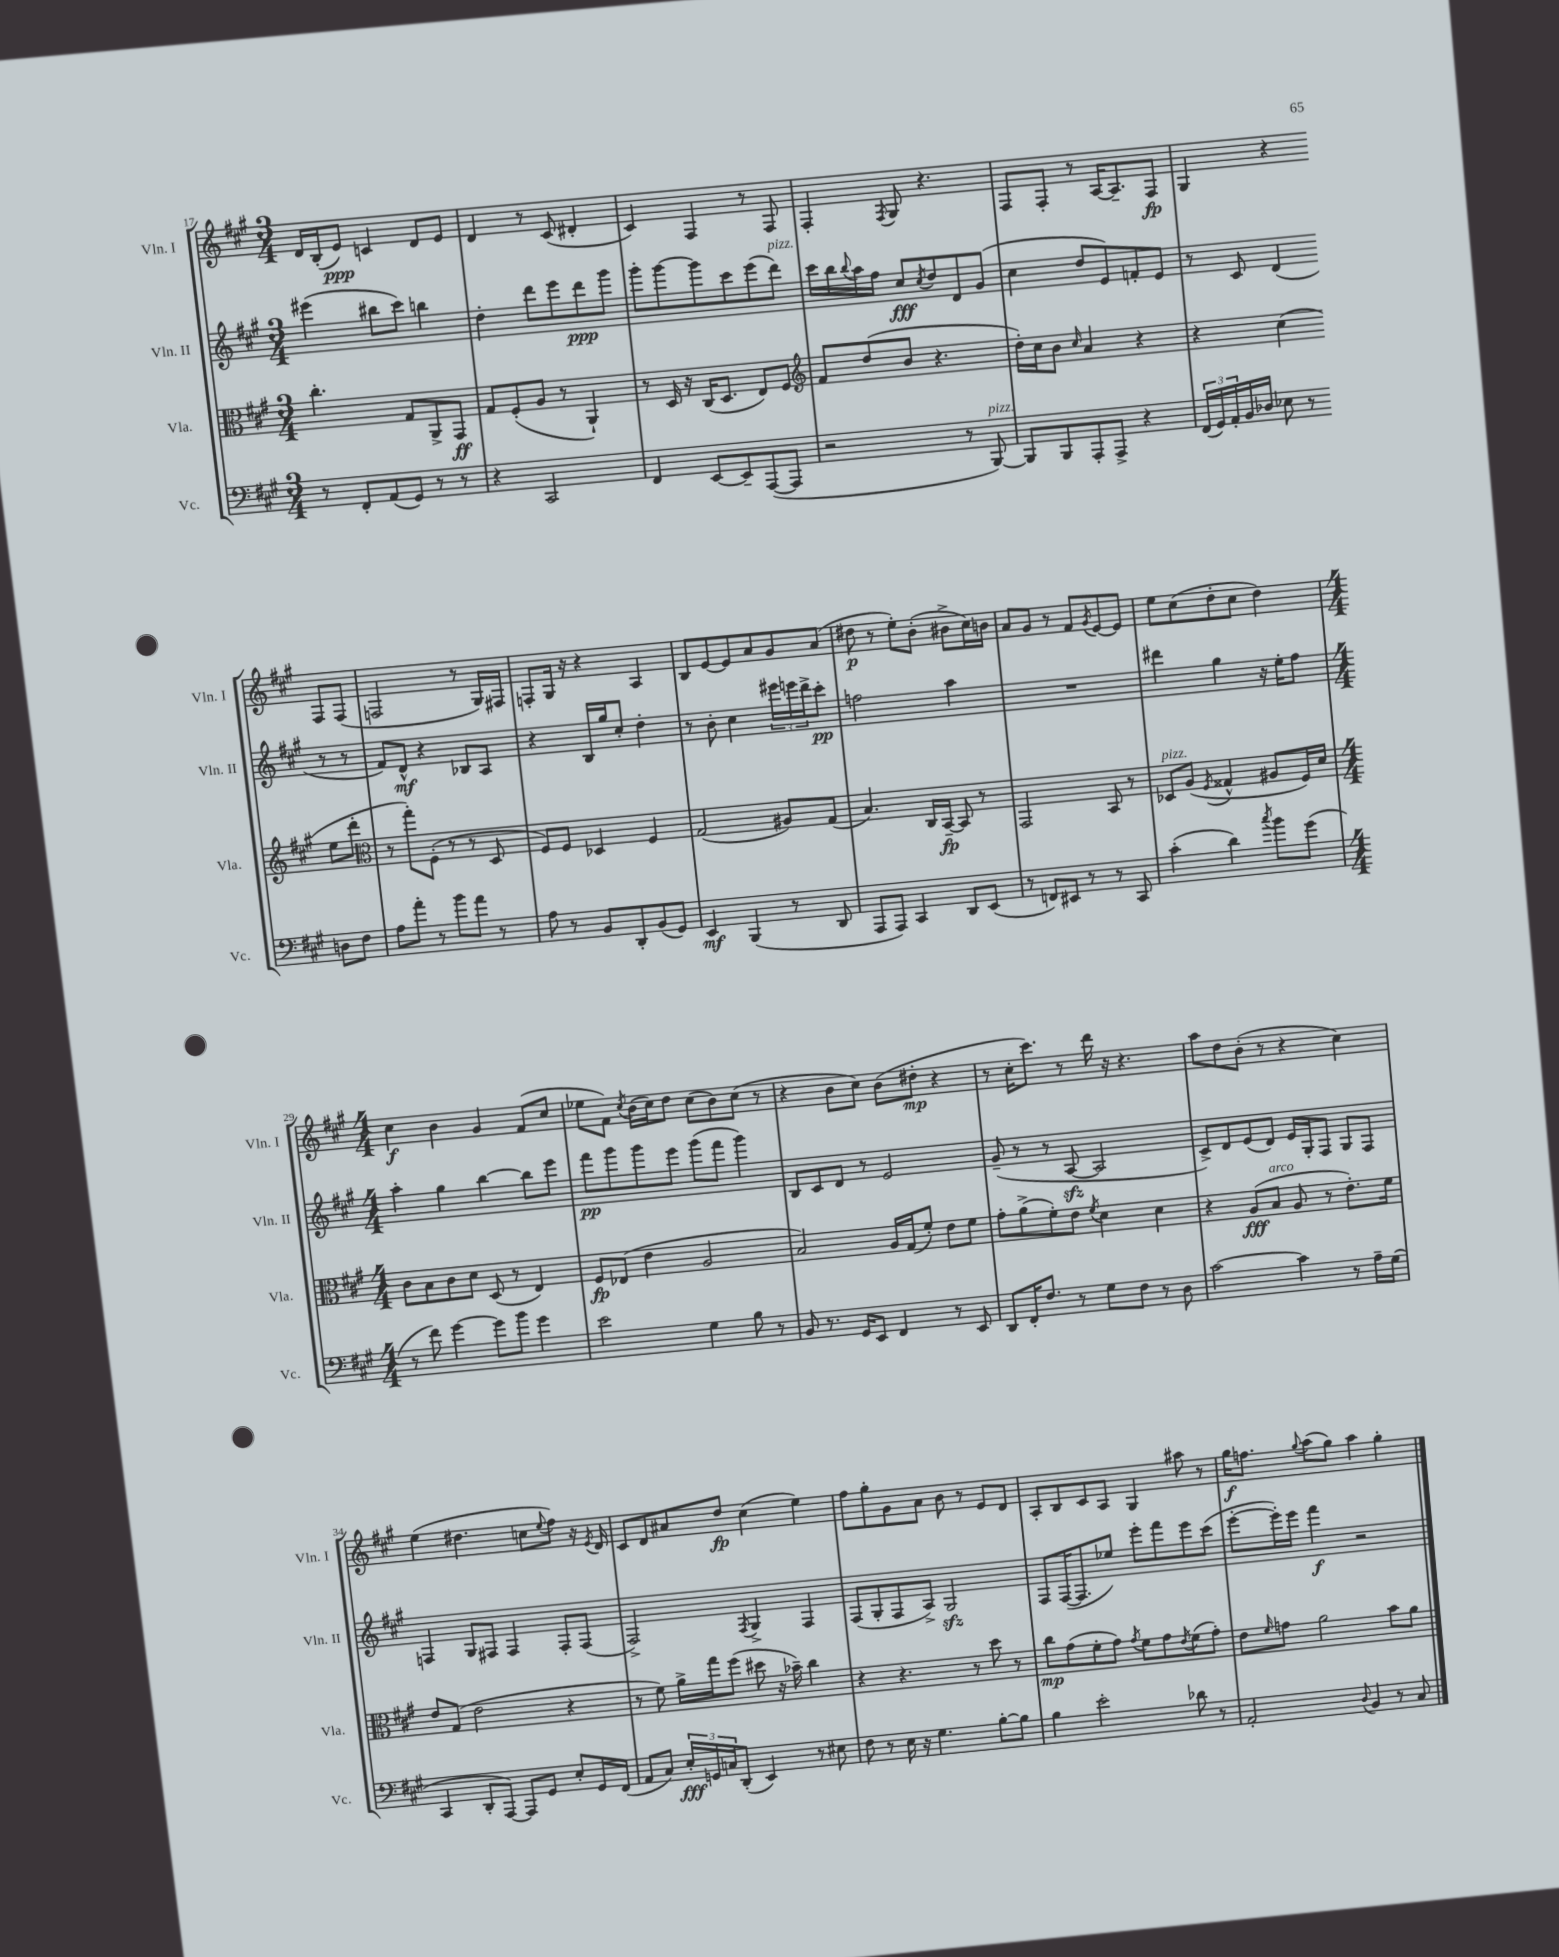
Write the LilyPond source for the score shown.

<<
\new StaffGroup <<
\new Staff = "s0" \with { instrumentName = "Vln. I" shortInstrumentName = "Vln. I" } {
    \clef treble \key a \major \numericTimeSignature \time 3/4
    d'16 b16-.( e'8\ppp) c'4 d'8 e'8 |
    d'4 r8 cis'8( dis'4-. |
    cis'4) fis4 r8 fis8 |
    fis4-. \acciaccatura { fis8 } gis8 r4. |
    fis8 fis8-. r8 a16~ a8.-- fis8\fp |
    gis4 r4 fis8 fis8( |
    f2 r8 gis16) fis16 |
    f8-. gis16 r16 r4 a4 |
    b8 e'8~ e'8 a'8 gis'8 a'8( |
    dis''8\p r8 e''8-.) b'8-.( bis'8-> cis''16) b'16 |
    a'8 gis'8 r8 fis'8 \acciaccatura { gis'8 } e'8~ e'8 |
    e''8 cis''8( d''8-. cis''8 d''4) |
    \numericTimeSignature \time 4/4 cis''4\f b'4 gis'4 fis'8( cis''8 |
    ees''8 fis'8) \acciaccatura { cis''8 } b'16( cis''16) d''8 cis''8( b'8) cis''8( r8 |
    r4 b'8 cis''8) b'8( dis''8-.\mp r4 |
    r8 cis''16-. cis'''8.) r8 d'''16 r16 r4. |
    a''8 d''8 b'8-.( r8 r4 cis''4) |
    e''4( dis''4. c''8 \appoggiatura { e''8 } fis''8) r16 \acciaccatura { e'8 } d'16 |
    cis'8 d'8 ais'8 d''8\fp cis''4( e''4) |
    fis''8 gis''8-. gis'8 a'8 b'8 r8 e'8 d'8 |
    a8-. b8 cis'8 a8 gis4 ais''8 r8 |
    gis''16\f f''8. \appoggiatura { gis''8 } a''8( gis''8) a''4 gis''4-. \bar "|." |
}
\new Staff = "s1" \with { instrumentName = "Vln. II" shortInstrumentName = "Vln. II" } {
    \clef treble \key a \major \numericTimeSignature \time 3/4
    eis'''4( bis''8 cis'''8) b''4 |
    d''4-. d'''8 e'''8 d'''8\ppp gis'''8 |
    gis'''8-. gis'''8~ gis'''8 cis'''8 e'''8( d'''8^\markup { \italic "pizz." }) |
    cis'''16 b''16 \appoggiatura { b''8 } a''16 fis''16 cis''8\fff \acciaccatura { cis''8 } d''8 d'8 gis'8( |
    cis''4 d''8 e'8) f'8-. e'8 |
    r8 cis'8 d'4( r8 r8 |
    fis'8) d'8-^\mf r4 bes8 a8 |
    r4 b16 gis''16 cis''8-. d''4-. |
    r8 b'8-. cis''4 \tuplet 3/2 { eis'''16 e'''16 d'''16-> } cis'''8-.\pp |
    f''2 a''4 |
    R2. |
    dis'''4 gis''4 r16 e''16-. fis''8 |
    \numericTimeSignature \time 4/4 a''4-. gis''4 b''4~ b''8 e'''8 |
    fis'''8\pp gis'''8 gis'''8 e'''8 gis'''8( fis'''8 gis'''4) |
    b8 cis'8 d'8 r8 e'2 |
    gis'8--( r8 r8 a8~\sfz a2 |
    cis'8->) d'8 e'8( d'8) e'16 gis16-. fis8 gis8 fis8 |
    f4 gis8 fis8 fis4 fis8-. fis8( |
    fis2->) \acciaccatura { fis8 } gis4-> fis4 |
    fis8( gis8-. fis8 a8->) gis2\sfz |
    fis8 fis16~( fis8. ees''8) e'''8-. fis'''8 e'''8 cis'''8( |
    e'''8~-. e'''16-.) e'''16 fis'''4\f r2 \bar "|." |
}
\new Staff = "s2" \with { instrumentName = "Vla." shortInstrumentName = "Vla." } {
    \clef alto \key a \major \numericTimeSignature \time 3/4
    cis''4.-. gis8 a,8-> gis,8\ff |
    gis8 fis8-.( a8 r8 a,4-!) |
    r8 d16 r16 cis16( d8. e8) fis8 |
    \clef treble fis'8 d''8( b'8 r4. |
    d''16-.) cis''16 b'8 \grace { cis''16 } a'4 r4 |
    r4 cis''4( e''8 d'''8-. |
    \clef alto r8 gis''8-.) fis8-.( r8 r8 d8 |
    fis8) fis8 des4 fis4 |
    gis2( ais8) gis8( |
    b4.) cis16 b,16~--\fp b,8 r8 |
    gis,2 b,8 r8 |
    des8^\markup { \italic "pizz." } a8( \acciaccatura { fis8 } gisis4-^ ais8 fis16) d'16 |
    \numericTimeSignature \time 4/4 cis'8 b8 cis'8 d'8 d8( r8 e4) |
    fis8\fp ees8( e'4 a2 |
    b2) a16 gis16( fis'8-.) e'8 fis'8 |
    gis'8-. a'8->( fis'8-.) e'8 \acciaccatura { fis'8 } d'4 d'4 |
    r4 a8\fff( b8^\markup { \italic "arco" } a8 r8 e'8.-.) fis'16 |
    e'8 gis8( e'2 r4 |
    r8 fis'8) a'16-> gis''16 fis''8( dis''8 r16 bes'16--) cis''4 |
    r4 r4. r8 d''8 r8 |
    cis''8\mp gis'8( fis'8-. gis'8) \acciaccatura { gis'8 } fis'8 gis'8 \acciaccatura { e'8 } fis'8( gis'8-.) |
    e'8 \grace { fis'16 } g'8 a'2 b'8 a'8 \bar "|." |
}
\new Staff = "s3" \with { instrumentName = "Vc." shortInstrumentName = "Vc." } {
    \clef bass \key a \major \numericTimeSignature \time 3/4
    r8 fis,8-. a,8( gis,8) r8 r8 |
    r4 cis,2 |
    fis,4 e,8~ e,8-- a,,8~( a,,8 |
    r2 r8 b,,8~^\markup { \italic "pizz." }) |
    b,,8 b,,8 a,,8-. a,,8-> r4 |
    \tuplet 3/2 { fis,16( gis,16) a,16-. } b,16 des16 ees8 r8 d8 fis8 |
    a8 a'8-. r8 b'8 a'8 r8 |
    a8 r8 b,8 d,8-. b,8( gis,8) |
    e,4\mf b,,4( r8 d,8 |
    a,,8 a,,8) cis,4 d,8 e,8( |
    r8 f,8) eis,8 r8 r8 cis,8 |
    cis'4-.( d'4) \acciaccatura { cis''8 } b'8 gis'8( |
    \numericTimeSignature \time 4/4 r8 fis'8) gis'4~ gis'8 b'8 gis'4 |
    e'2 gis4 b8 r8 |
    b,8 r8. gis,16 e,8 fis,4 r8 e,8 |
    d,8 fis,16-. fis8. r8 gis8 fis8 r8 d8 |
    cis'2~ cis'4 r8 a16-- gis16( |
    cis,4 d,8-. a,,8~) a,,8 gis,8 e8-. gis,16 fis,16( |
    a,8 cis8) \tuplet 3/2 { e16-.\fff g,16 c16 } d,8-.( e,4) r8 eis8 |
    fis8 r8 e16 r16 gis4. b8~-. b8 |
    b4 e'2-. des'8 r8 |
    a,2-. \appoggiatura { d8 } b,4 r8 cis8 \bar "|." |
}
>>
>>
\layout { \context { \Score currentBarNumber = #17 } }
